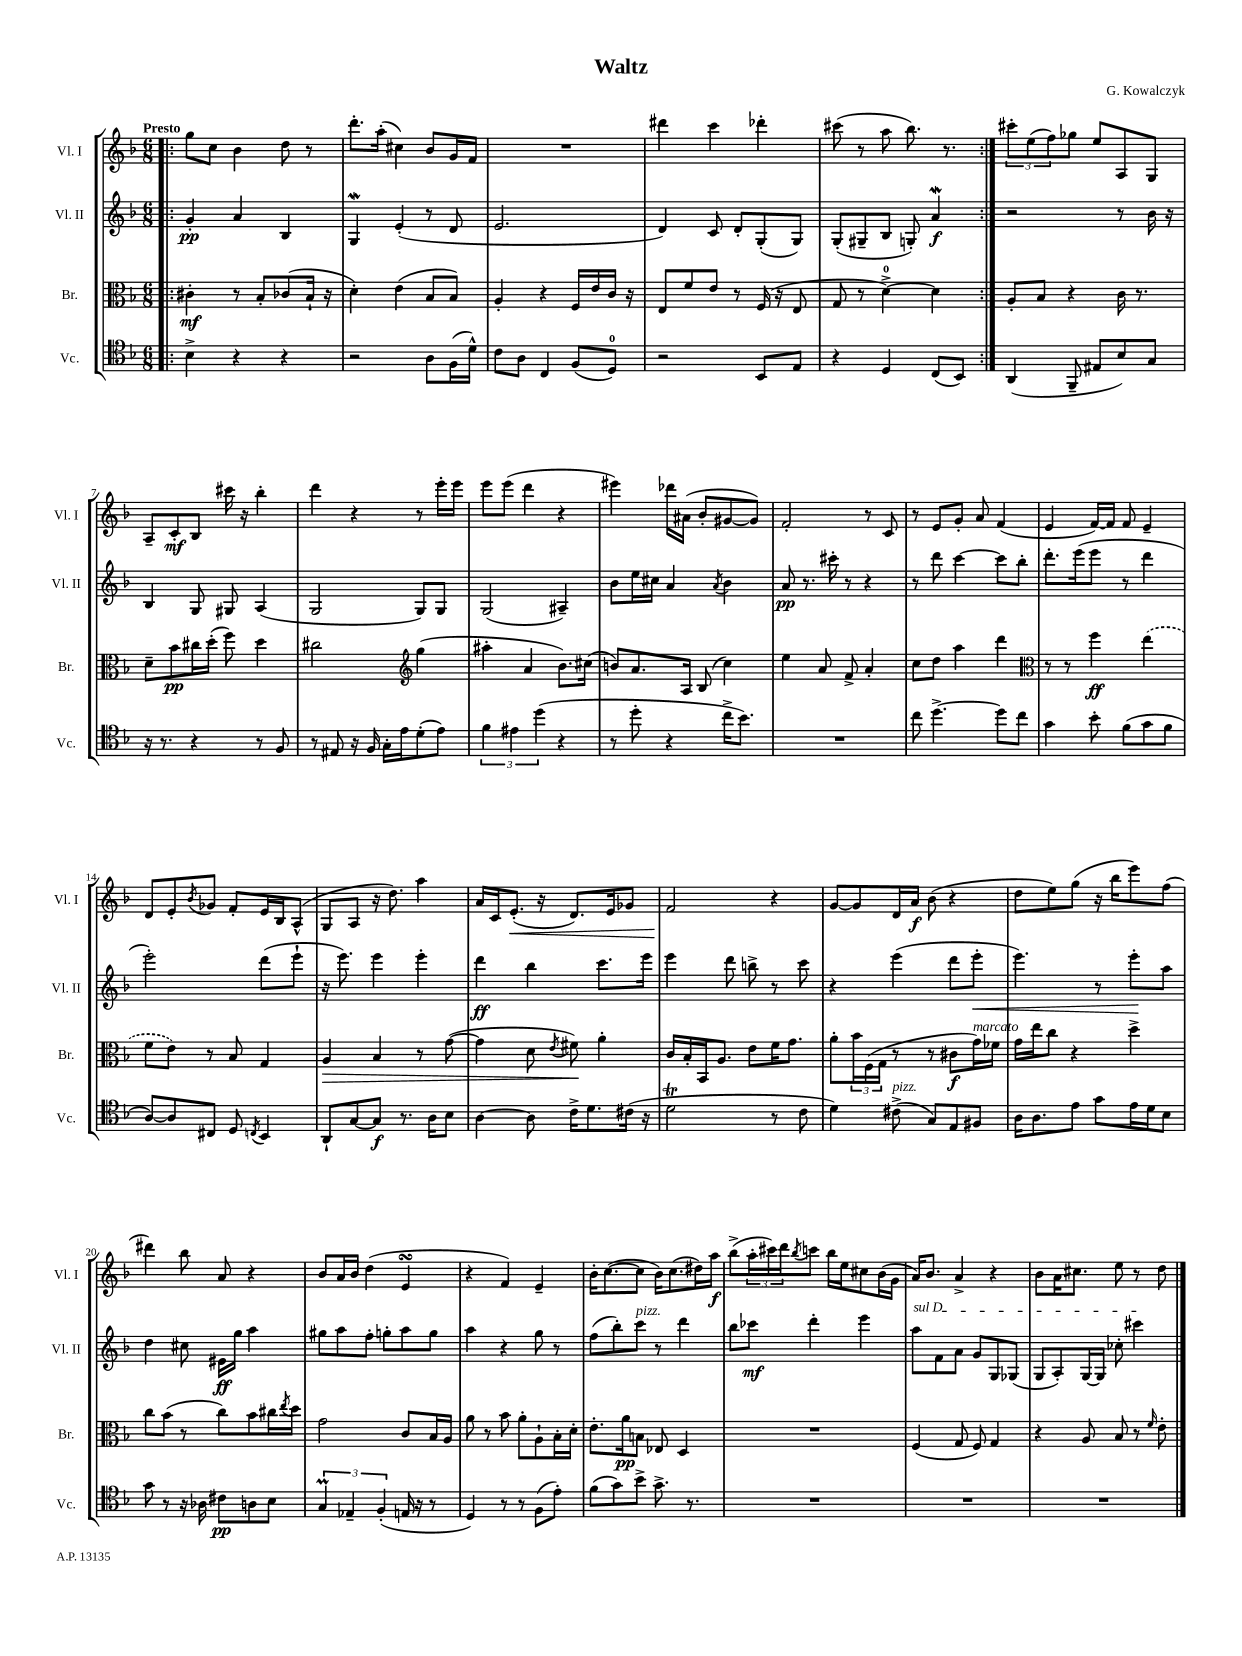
\header { title = "Waltz" composer = "G. Kowalczyk" }
<<
\new StaffGroup <<
\new Staff = "s0" \with { instrumentName = "Vl. I" shortInstrumentName = "Vl. I" } {
    \clef treble \key f \major \numericTimeSignature \time 6/8 \tempo "Presto"
    \repeat volta 2 { \bar ".|:" g''8 c''8 bes'4 d''8 r8 |
    d'''8.-. a''16-.( cis''4) bes'8 g'16 f'16 |
    R2. |
    dis'''4 c'''4 des'''4-. |
    cis'''8( r8 a''8 bes''8.) r8. | }
    \tuplet 3/2 { cis'''8-. e''8( f''8) } ges''8 e''8 a8 g8 |
    a8-- c'8-.\mf bes8 cis'''16 r16 bes''4-. |
    d'''4 r4 r8 e'''16-. e'''16 |
    e'''8 e'''8( d'''4 r4 |
    eis'''4) des'''16 ais'16( bes'8-. gis'8~ gis'8) |
    f'2-. r8 c'8 |
    r8 e'8 g'8-. a'8 f'4( |
    e'4 f'16~) f'16 f'8 e'4-- |
    d'8 e'8-. \acciaccatura { bes'8 } ges'8 f'8-. e'16 bes16 a8-^( |
    g8 a8 r16 d''8.) a''4 |
    a'16 c'16 e'8.-.\<( r16 d'8.) e'16 ges'8 |
    f'2\! r4 |
    g'8~ g'8 d'16 a'16\f bes'8( r4 |
    d''8 e''8) g''8( r16 bes''16 e'''8) f''8( |
    dis'''4) bes''8 a'8 r4 |
    bes'8 a'16 bes'16 d''4( e'4\turn |
    r4 f'4) e'4-- |
    bes'16-. c''8.~( c''8 bes'16) c''8.( dis''16) a''16\f |
    bes''8->( \tuplet 3/2 { a''16-. cis'''16) d'''16 } \acciaccatura { bes''8 } c'''8 bes''16 e''16 cis''8 bes'16( g'16 |
    a'16) bes'8. a'4-> r4 |
    bes'8 a'16 cis''8. e''8 r8 d''8 \bar "|." |
}
\new Staff = "s1" \with { instrumentName = "Vl. II" shortInstrumentName = "Vl. II" } {
    \clef treble \key f \major \numericTimeSignature \time 6/8
    \repeat volta 2 { \bar ".|:" g'4-.\pp a'4 bes4 |
    g4\mordent e'4-.( r8 d'8 |
    e'2. |
    d'4) c'8 d'8-. g8-.( g8) |
    g8-.( gis8-- bes8 g8-.) a'4\mordent\f | }
    r2 r8 bes'16 r16 |
    bes4 g8 gis8 a4( |
    g2 g8) g8 |
    g2( ais4--) |
    bes'8 e''16 cis''16 a'4 \acciaccatura { a'8 } bes'4 |
    a'8\pp r8. cis'''16-. r8 r4 |
    r8 d'''8 c'''4~ c'''8 bes''8-. |
    d'''8.-. e'''16( e'''8 r8 d'''4 |
    e'''2-.) d'''8( e'''8-! |
    r16 e'''8.) e'''4 e'''4-. |
    d'''4\ff bes''4 c'''8. e'''16 |
    e'''4 d'''8 b''8-> r8 c'''8 |
    r4 e'''4( d'''8 e'''8-.\< |
    e'''4.) r8 e'''8-.\! a''8 |
    d''4 cis''8 eis'16\ff g''16 a''4 |
    gis''8 a''8 f''8-. g''8-. a''8 g''8 |
    a''4 r4 g''8 r8 |
    f''8( bes''8-.) c'''8^\markup { \italic "pizz." } r8 d'''4 |
    bes''8 ces'''8\mf d'''4-. e'''4 |
    \once \override TextSpanner.bound-details.left.text = \markup { \italic "sul D" } a''8\startTextSpan f'8 a'8 g'8 g8 ges8( |
    g8 a8-.) g16~ g16 ces''8-. cis'''4\stopTextSpan \bar "|." |
}
\new Staff = "s2" \with { instrumentName = "Br." shortInstrumentName = "Br." } {
    \clef alto \key f \major \numericTimeSignature \time 6/8
    \repeat volta 2 { \bar ".|:" cis'4-.\mf r8 bes8-. ces'8( bes16-! r16 |
    d'4-.) e'4( bes8 bes8) |
    a4-. r4 f16 e'16 c'16 r16 |
    e8 f'8 e'8 r8 f16( r16 e8 |
    g8 r8 d'4-0~->) d'4 | }
    a8-. bes8 r4 c'16 r8. |
    d'8-- bes'8\pp cis''16 d''16-.( f''8) d''4 |
    cis''2 \clef treble g''4( |
    ais''4-. a'4 bes'8.) cis''16( |
    b'8) a'8. a16 bes8( c''4) |
    e''4 a'8 f'8-> a'4-. |
    c''8 d''8 a''4 d'''4 |
    \clef alto r8 r8 f''4\ff \once \slurDashed e''4( |
    f'8 e'8) r8 bes8 g4 |
    a4\> bes4 r8 g'8~( |
    g'4 d'8 \acciaccatura { e'8 } fis'8\!) a'4-. |
    c'16 bes16-. bes,16 a8. e'8 f'16 g'8. |
    a'8-. \tuplet 3/2 { bes'16 f16( g16 } r8 r8 cis'8\f g'16^\markup { \italic "marcato" }) fes'16 |
    g'16 e''16 c''8 r4 d''4-> |
    c''8 bes'8( r8 c''8) bes'8 cis''16 \acciaccatura { e''8 } d''16 |
    g'2 c'8 bes16 a16 |
    a'8 r8 bes'8 a'8-. a8-! bes16-. d'16-. |
    e'8.-. a'16\pp b8 ees8 d4 |
    R2. |
    f4( g8 f8) g4 |
    r4 a8 bes8 r8 \grace { f'16 } e'8-. \bar "|." |
}
\new Staff = "s3" \with { instrumentName = "Vc." shortInstrumentName = "Vc." } {
    \clef tenor \key f \major \numericTimeSignature \time 6/8
    \repeat volta 2 { \bar ".|:" bes4-> r4 r4 |
    r2 a8 f16( d'16-^) |
    c'8 a8 c4 f8( d8-0) |
    r2 bes,8 e8 |
    r4 d4 c8( bes,8) | }
    a,4( f,8-- eis8 bes8) g8 |
    r16 r8. r4 r8 f8 |
    r8 eis8 r16 f16 g16-. e'16 d'8-.( e'8) |
    \tuplet 3/2 { f'4 eis'4 d''4( } r4 |
    r8 d''8-. r4 c''16-> bes'8.) |
    R2. |
    c''8 d''4.~-> d''8 c''8 |
    g'4 bes'8-. f'8( g'8 f'8 |
    a8~) a8 cis8 d8 \acciaccatura { c8 } bes,4 |
    a,8-! g8~ g8\f r8. a16 bes8 |
    a4~ a8 c'16-> d'8. cis'16( r16 |
    d'2\trill r8 c'8 |
    d'4) cis'8->^\markup { \italic "pizz." }( g8) e8 fis8 |
    a16 a8. e'8 g'8 e'16 d'16 bes8 |
    g'8 r8 r16 aes16 cis'8\pp a8 bes8 |
    \tuplet 3/2 { g4\prall ees4-- f4-.( } e16 r16 r8 |
    d4) r8 r8 f8( e'8-.) |
    f'8( g'8) bes'8-> g'8.-> r8. |
    R2. |
    R2. |
    R2. \bar "|." |
}
>>
>>
